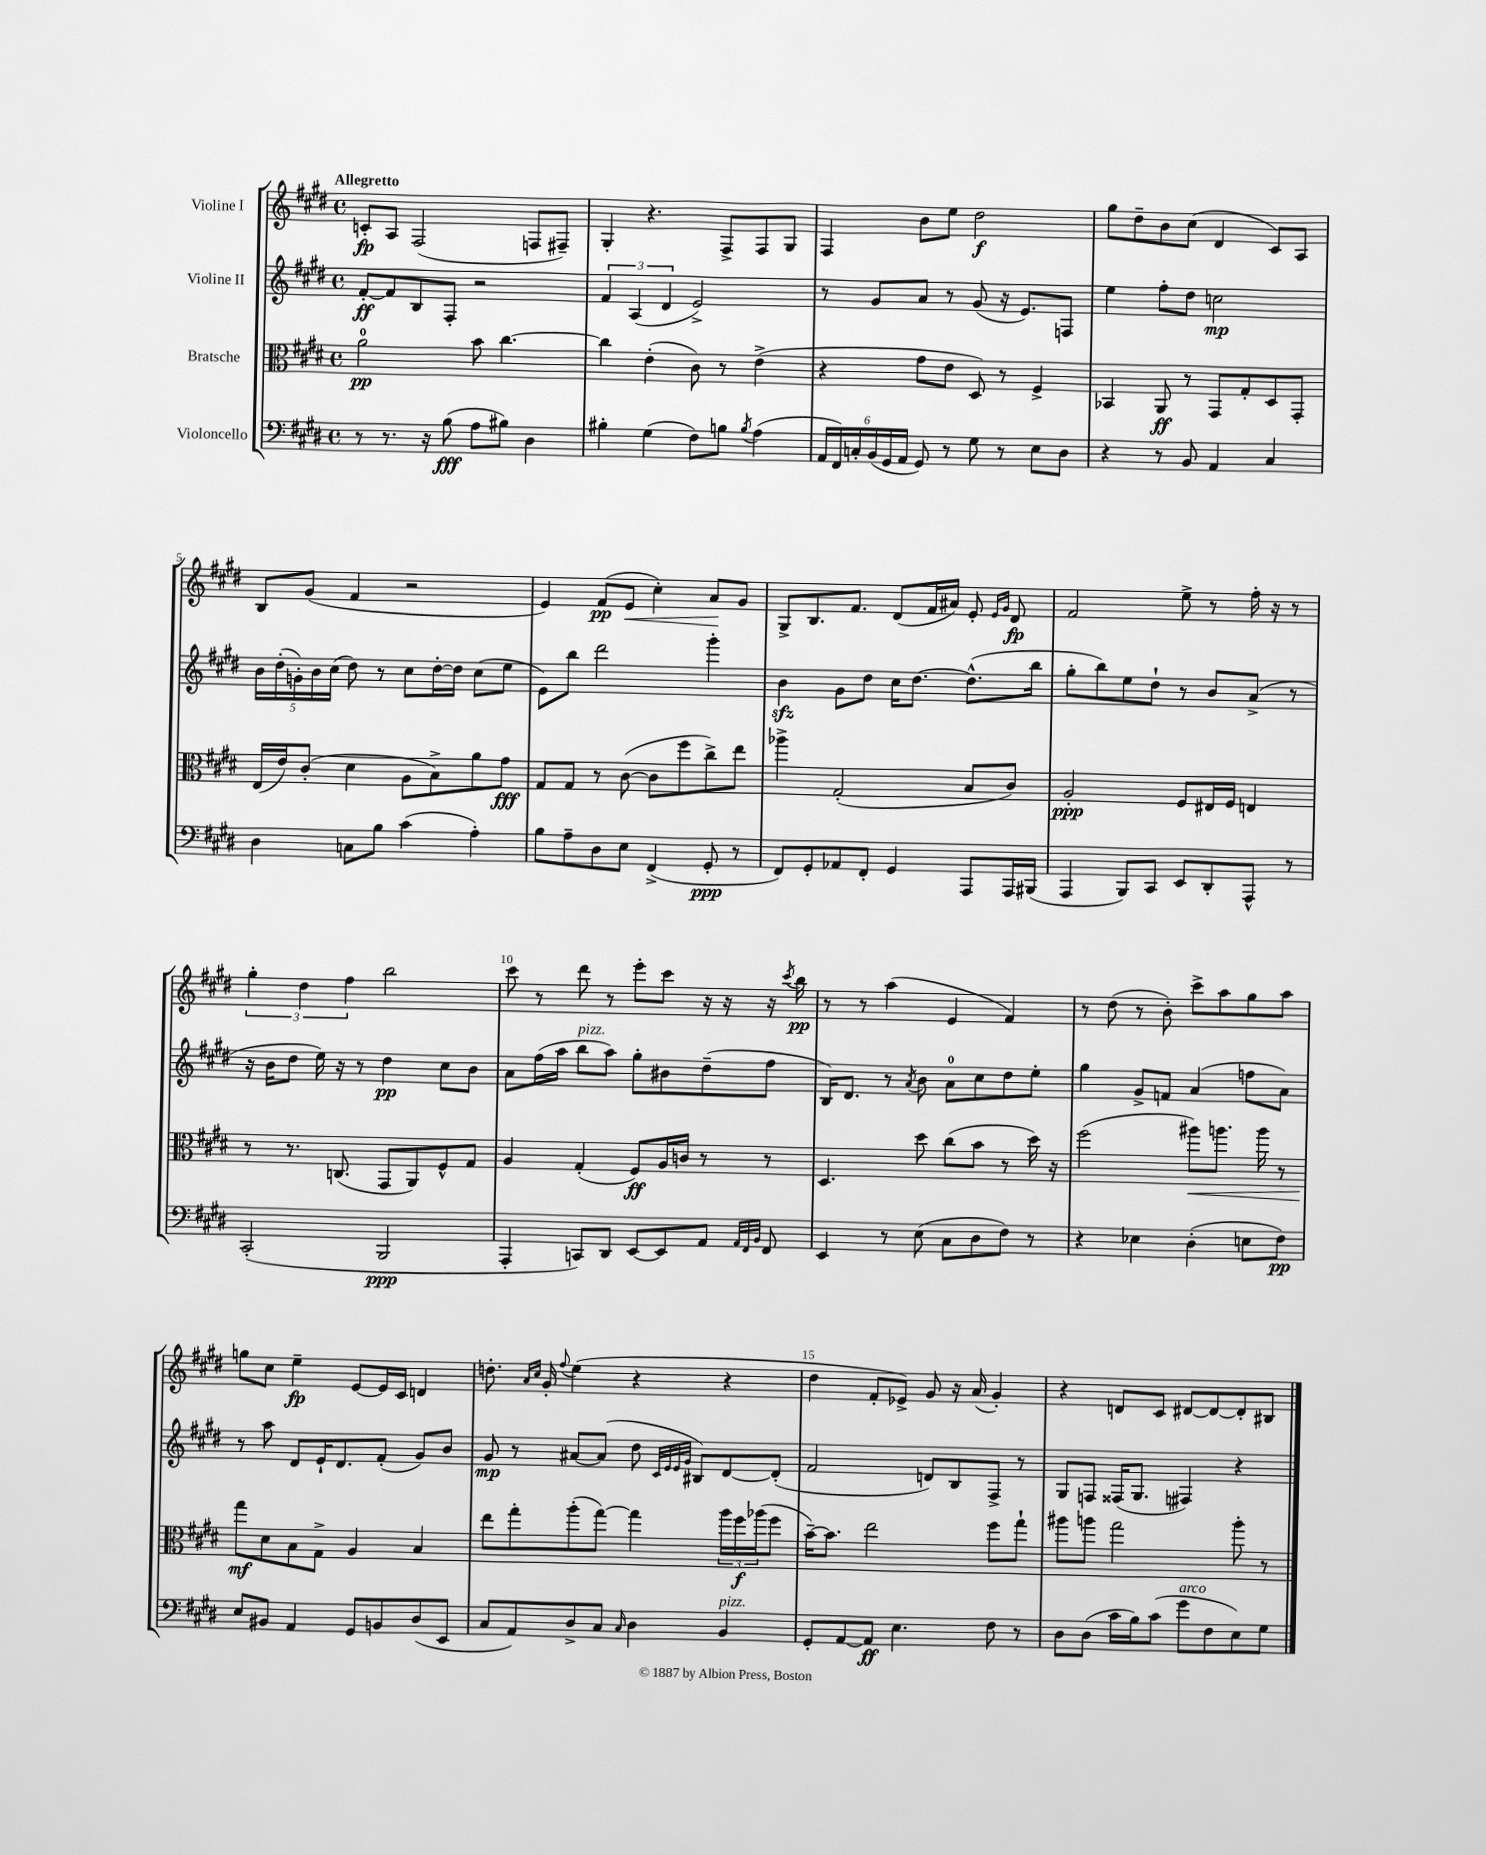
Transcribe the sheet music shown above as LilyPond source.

<<
\new StaffGroup <<
\new Staff = "s0" \with { instrumentName = "Violine I" } {
    \clef treble \key e \major \defaultTimeSignature \time 4/4 \tempo "Allegretto"
    c'8-.\fp a8 fis2( f8 fis8--) |
    gis4-. r4. fis8-> fis8 gis8 |
    fis4 b'8 e''8 dis''2\f |
    gis''8 dis''8-- b'8 cis''8( dis'4 cis'8) a8 |
    b8 gis'8( fis'4 r2 |
    e'4) fis'8\pp( e'8\< cis''4-.) a'8\! gis'8 |
    gis8-> b8. fis'8. dis'8( fis'16 ais'16) e'8-. \grace { e'16 gis'16 } dis'8\fp |
    fis'2 e''8-> r8 fis''16-. r16 r8 |
    \tuplet 3/2 { gis''4-. dis''4 fis''4 } b''2 |
    cis'''8 r8 dis'''8 r8 e'''8-. cis'''8 r16 r16 r16 \acciaccatura { cis'''8 } b''16\pp |
    r8 r8 a''4( e'4 fis'4) |
    r8 dis''8( r8 b'8-.) cis'''8-> a''8 gis''8 a''8 |
    g''8 cis''8 e''4--\fp e'8~ e'16 cis'16 d'4 |
    d''8.-. \grace { a'16 cis''16 } gis'16-. \appoggiatura { fis''8 } e''4( r4 r4 |
    dis''4 fis'8-. ees'8->) gis'8 r16 a'16( gis'4-.) |
    r4 d'8 cis'8 dis'8~ dis'8~ dis'8-. bis8 \bar "|." |
}
\new Staff = "s1" \with { instrumentName = "Violine II" } {
    \clef treble \key e \major \defaultTimeSignature \time 4/4
    fis'8~-.\ff fis'8 b8 fis8-. r2 |
    \tuplet 3/2 { fis'4 a4( dis'4 } e'2->) |
    r8 gis'8 a'8 r8 gis'8( r16 e'8.) f8 |
    e''4 fis''8-. dis''8 c''2\mp |
    \tuplet 5/4 { b'16 dis''16-.( g'16-.) b'16 cis''16( } dis''8) r8 cis''8 dis''16~-. dis''16 cis''8( e''8 |
    e'8) b''8 dis'''2 gis'''4-. |
    b'4\sfz gis'8 dis''8 cis''16 dis''8.~ dis''8.-^( b''16 |
    gis''8-. b''8) e''8 dis''8-! r8 b'8 a'8->( r8 |
    r16 b'16 dis''8 e''16) r16 r8 dis''4\pp cis''8 b'8 |
    a'8 fis''16( a''16 b''8^\markup { \italic "pizz." } a''8) gis''8-. bis'8 dis''8--( fis''8 |
    b16) dis'8. r8 \acciaccatura { a'8 } b'8 a'8-0 cis''8 dis''8 e''8-. |
    gis''4 gis'8-> f'8 a'4( f''8 a'8) |
    r8 a''8 dis'8 e'16-! dis'8. fis'8-.( gis'8) b'8 |
    gis'8\mp r8 ais'8~ ais'8( dis''8 \grace { cis'32 e'32 e'32 gis'32 } bis8) dis'8~ dis'8-.( |
    fis'2 d'8) b8 fis8-> r8 |
    gis8 f8 fisis16( gis8. fis4) r4 \bar "|." |
}
\new Staff = "s2" \with { instrumentName = "Bratsche" } {
    \clef alto \key e \major \defaultTimeSignature \time 4/4
    a'2-0\pp b'8 cis''4.~ |
    cis''4 e'4-.( cis'8) r8 e'4->( |
    r4 gis'8 e'8 dis8) r8 fis4-> |
    bes,4 a,8\ff r8 gis,8 gis8-. dis8 gis,8-. |
    e16( e'16) cis'8-.( dis'4 a8 b8->) a'8 gis'8\fff |
    gis8 gis8 r8 cis'8~( cis'8 fis''8 cis''8->) e''8 |
    aes''4-> gis2-.( b8 cis'8) |
    a2-.\ppp fis8 eis16 fis16 e4 |
    r8 r8. c8.( gis,8 a,8) fis8-^ gis8 |
    a4 gis4-.( fis8\ff) a16 c'16 r8 r8 |
    dis4. dis''8 cis''8( b'8 r8 dis''16) r16 |
    fis''2( ais''8\<) a''8. a''16 r8 |
    gis''8\mf\! dis'8 b8 gis8-> a4 b4 |
    e''8 gis''8-. a''8-.( gis''8~) gis''4 \tuplet 3/2 { a''16 fis''16\f aes''16( } fis''8 |
    b'16~--) b'8. e''2 fis''8 gis''8-! |
    ais''8 a''8 gis''2 a''8-. r8 \bar "|." |
}
\new Staff = "s3" \with { instrumentName = "Violoncello" } {
    \clef bass \key e \major \defaultTimeSignature \time 4/4
    r8 r8. r16 b8\fff( a8 bis8) dis4 |
    bis4-. gis4( fis8) b8 \acciaccatura { b8 } a4( |
    \tuplet 6/4 { a,16 fis,16) c16-. b,16( gis,16 a,16 } gis,8) r8 gis8 r8 e8 dis8 |
    r4 r8 b,8 a,4 cis4 |
    dis4 c8 b8 cis'4( a4-.) |
    b8 a8-- dis8 e8 fis,4->( gis,8-.\ppp r8 |
    fis,8) gis,8-. aes,8 fis,8-. gis,4 a,,8 a,,16 bis,,16( |
    a,,4 b,,8) cis,8 e,8 dis,8-. a,,8-^ r8 |
    cis,2-.( b,,2\ppp |
    a,,4-. c,8) dis,8 e,8~ e,8 a,8 \grace { a,32 fis,32 b,32 } fis,8 |
    e,4 r8 e8( cis8 dis8 fis8) r8 |
    r4 ees4 dis4-.( e8 fis8\pp) |
    e8 bis,8 a,4 gis,8 b,8 dis8( e,8 |
    cis8 a,8) dis8-> cis8 \grace { cis16 } dis4 b,4^\markup { \italic "pizz." } |
    gis,8-. a,8~ a,8\ff e4. fis8 r8 |
    dis8 dis8( cis'16 b16) cis'8( gis'8^\markup { \italic "arco" } fis8 e8) gis8 \bar "|." |
}
>>
>>
\layout { \context { \Score \override BarNumber.break-visibility = ##(#f #t #t) barNumberVisibility = #(every-nth-bar-number-visible 5) } }
